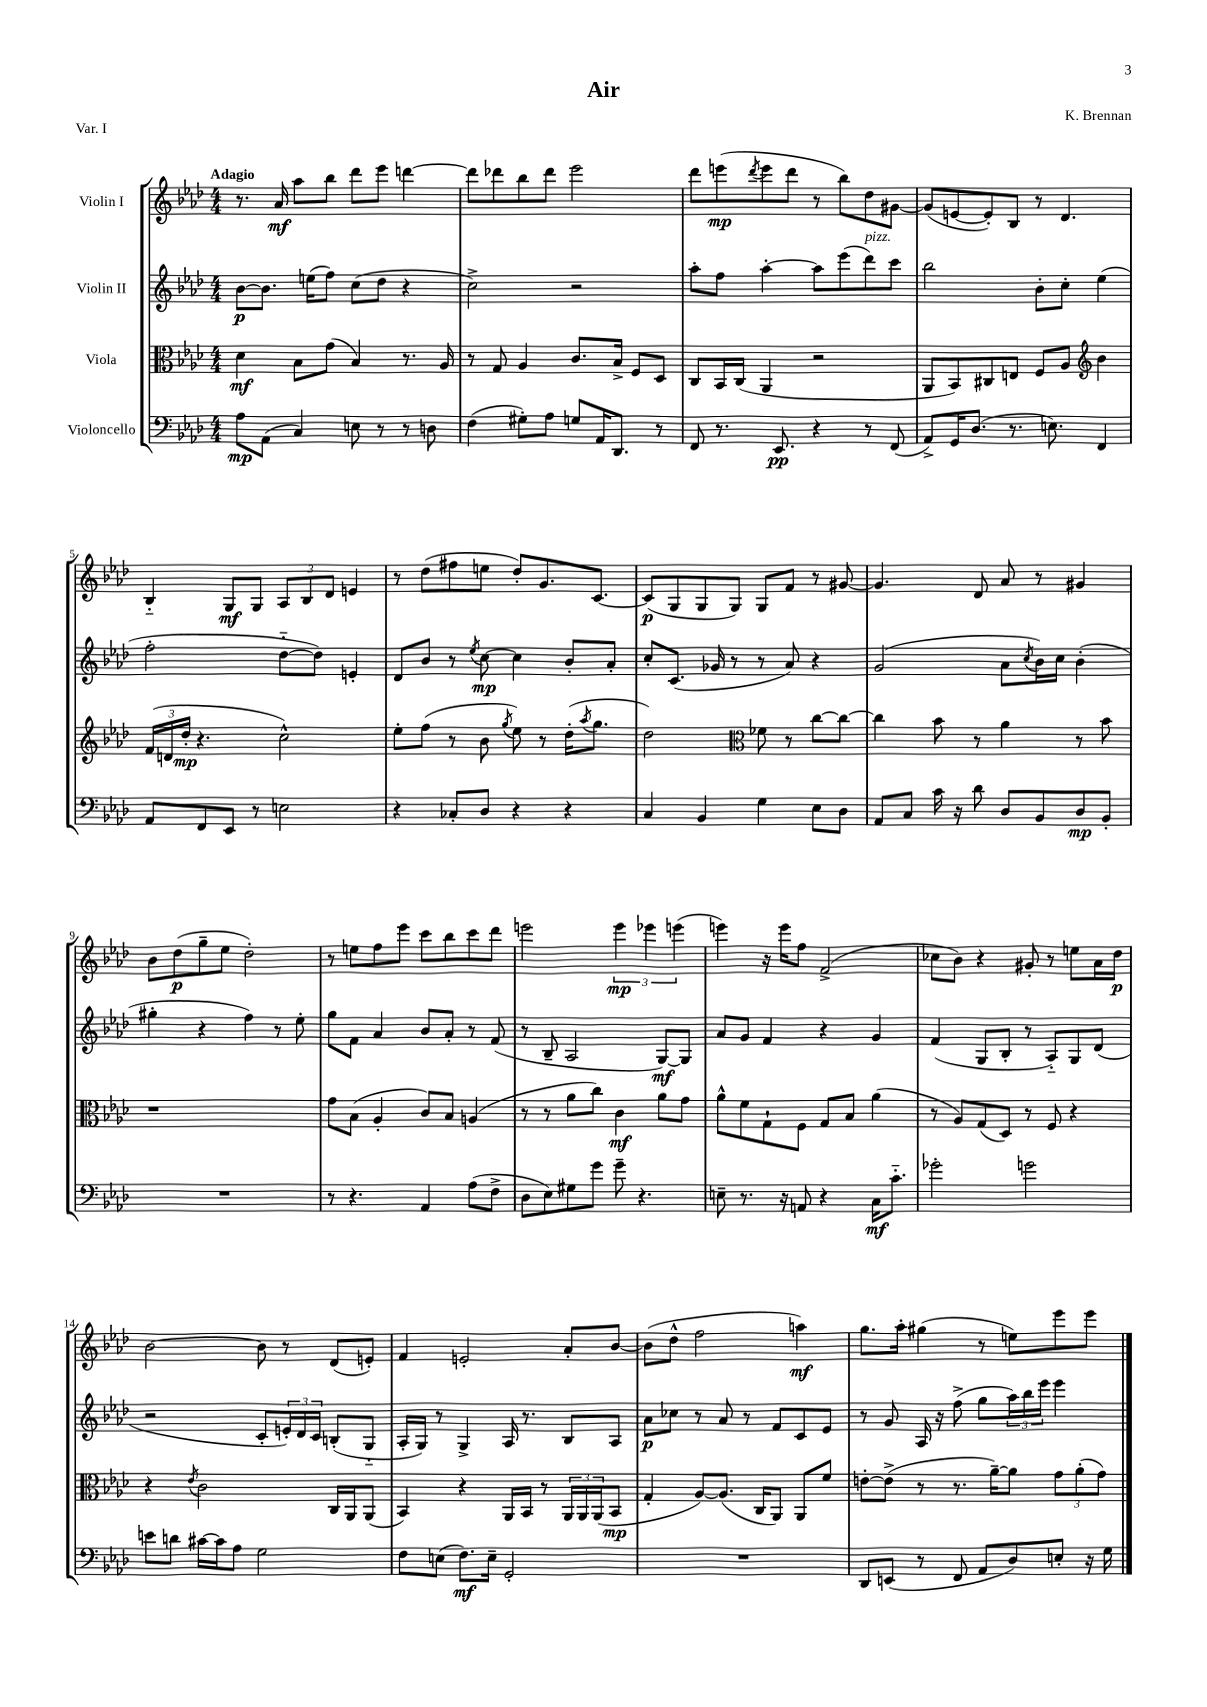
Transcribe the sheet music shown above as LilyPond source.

\header { title = "Air" composer = "K. Brennan" piece = "Var. I" }
<<
\new StaffGroup <<
\new Staff = "s0" \with { instrumentName = "Violin I" } {
    \clef treble \key aes \major \numericTimeSignature \time 4/4 \tempo "Adagio"
    r8. aes'16\mf aes''8 bes''8 des'''8 ees'''8 d'''4~ |
    d'''8 des'''8 bes''8 des'''8 ees'''2 |
    des'''8 e'''8\mp( \acciaccatura { des'''8 } e'''8 des'''8 r8 bes''8) des''8 gis'8~ |
    gis'8( e'8~ e'8-.) bes8 r8 des'4. |
    bes4-_ g8\mf g8 \tuplet 3/2 { aes8 bes8 des'8 } e'4 |
    r8 des''8( fis''8 e''8 des''8-.) g'8. c'8.~ |
    c'8\p( g8 g8 g8) g8 f'8 r8 gis'8~ |
    gis'4. des'8 aes'8 r8 gis'4 |
    bes'8 des''8\p( g''8-- ees''8 des''2-.) |
    r8 e''8 f''8 ees'''8 c'''8 bes''8 c'''8 des'''8 |
    e'''2 \tuplet 3/2 { e'''4\mp ees'''4 e'''4( } |
    e'''4) r16 e'''16 f''8 f'2->( |
    ces''8 bes'8) r4 gis'8-. r8 e''8 aes'16 des''16\p |
    bes'2~ bes'8 r8 des'8( e'8-.) |
    f'4 e'2-. aes'8-. bes'8~ |
    bes'8( des''8-^ f''2 a''4\mf) |
    g''8. aes''16-. gis''4( r8 e''8) ees'''8 ees'''8 \bar "|." |
}
\new Staff = "s1" \with { instrumentName = "Violin II" } {
    \clef treble \key aes \major \numericTimeSignature \time 4/4
    bes'8~\p bes'8. e''16( f''8) c''8( des''8 r4 |
    c''2->) r2 |
    aes''8-. f''8 aes''4~-. aes''8 ees'''8( des'''8^\markup { \italic "pizz." }) c'''8 |
    bes''2 bes'8-. c''8-. ees''4( |
    f''2-. des''8~-_ des''8) e'4-. |
    des'8 bes'8 r8 \acciaccatura { ees''8 } c''8~\mp c''4 bes'8-. aes'8-. |
    c''8-. c'8.( ges'16 r8 r8 aes'8) r4 |
    g'2( aes'8 \acciaccatura { c''8 } bes'16) c''16 bes'4-.( |
    gis''4-. r4 f''4) r8 ees''8-. |
    g''8 f'8 aes'4 bes'8 aes'8-. r8 f'8( |
    r8 bes8-- aes2 g8~\mf) g8 |
    aes'8 g'8 f'4 r4 g'4 |
    f'4( g8 bes8-. r8 aes8-_) g8 des'8( |
    r2 c'8-. \tuplet 3/2 { e'16-.) des'16 c'16 } b8-.( g8-_ |
    aes16-. g16) r8 g4-> aes16 r8. bes8 aes8 |
    aes'8\p ces''8 r8 aes'8 r8 f'8 c'8 ees'8 |
    r8 g'8 aes16 r16 f''8->( g''8 \tuplet 3/2 { aes''16) bes''16 ees'''16 } ees'''4 \bar "|." |
}
\new Staff = "s2" \with { instrumentName = "Viola" } {
    \clef alto \key aes \major \numericTimeSignature \time 4/4
    des'4\mf bes8 g'8( bes4) r8. aes16 |
    r8 g8 aes4 c'8. bes16-> f8 des8 |
    c8 bes,16 c16( aes,4 r2 |
    aes,8 bes,8) cis8 e8 f8 aes8 \clef treble bes'4 |
    \tuplet 3/2 { f'16( d'16 des''16-.\mp } r4. c''2-^) |
    ees''8-. f''8( r8 bes'8 \acciaccatura { g''8 } ees''8) r8 des''16-.( \acciaccatura { aes''8 } g''8. |
    des''2) \clef alto fes'8 r8 c''8~ c''8~ |
    c''4 bes'8 r8 aes'4 r8 bes'8 |
    r1 |
    g'8 bes8( aes4-. c'8) bes8 a4( |
    r8 r8 aes'8 c''8) c'4\mf aes'8 g'8 |
    aes'8-^ f'8 g8-! f8 g8 bes8 aes'4( |
    r8 aes8) g8( des8) r8 f8 r4 |
    r4 \acciaccatura { ees'8 } c'2 c16 aes,16 aes,8( |
    bes,4) r4 aes,16 bes,16 r8 \tuplet 3/2 { aes,16 aes,16 aes,16( } bes,8\mp |
    g4-. aes8~) aes8.( c16 aes,8) aes,8 f'8 |
    e'8~-. e'8->( r8 r8. aes'16~--) aes'8 \tuplet 3/2 { g'8 aes'8-.( g'8) } \bar "|." |
}
\new Staff = "s3" \with { instrumentName = "Violoncello" } {
    \clef bass \key aes \major \numericTimeSignature \time 4/4
    aes8\mp aes,8( c4) e8 r8 r8 d8 |
    f4( gis8-.) aes8 g8 aes,16 des,8. r8 |
    f,8 r8. ees,8.\pp r4 r8 f,8( |
    aes,8->) g,16 des8.( r8. e8.) f,4 |
    aes,8 f,8 ees,8 r8 e2 |
    r4 ces8-. des8 r4 r4 |
    c4 bes,4 g4 ees8 des8 |
    aes,8 c8 c'16 r16 des'8 des8 bes,8 des8\mp bes,8-. |
    R1 |
    r8 r4. aes,4 aes8( f8-> |
    des8 ees8) gis8 g'8 g'8-- r4. |
    e8-- r8. r16 a,8 r4 c16\mf c'8.-_ |
    ges'2-. g'2 |
    e'8 d'8 cis'16~ cis'16 aes8 g2 |
    f8 e8( f8.\mf) e16-- g,2-. |
    R1 |
    des,8 e,8( r8 f,8 aes,8 des8) e8-. r16 g16 \bar "|." |
}
>>
>>
